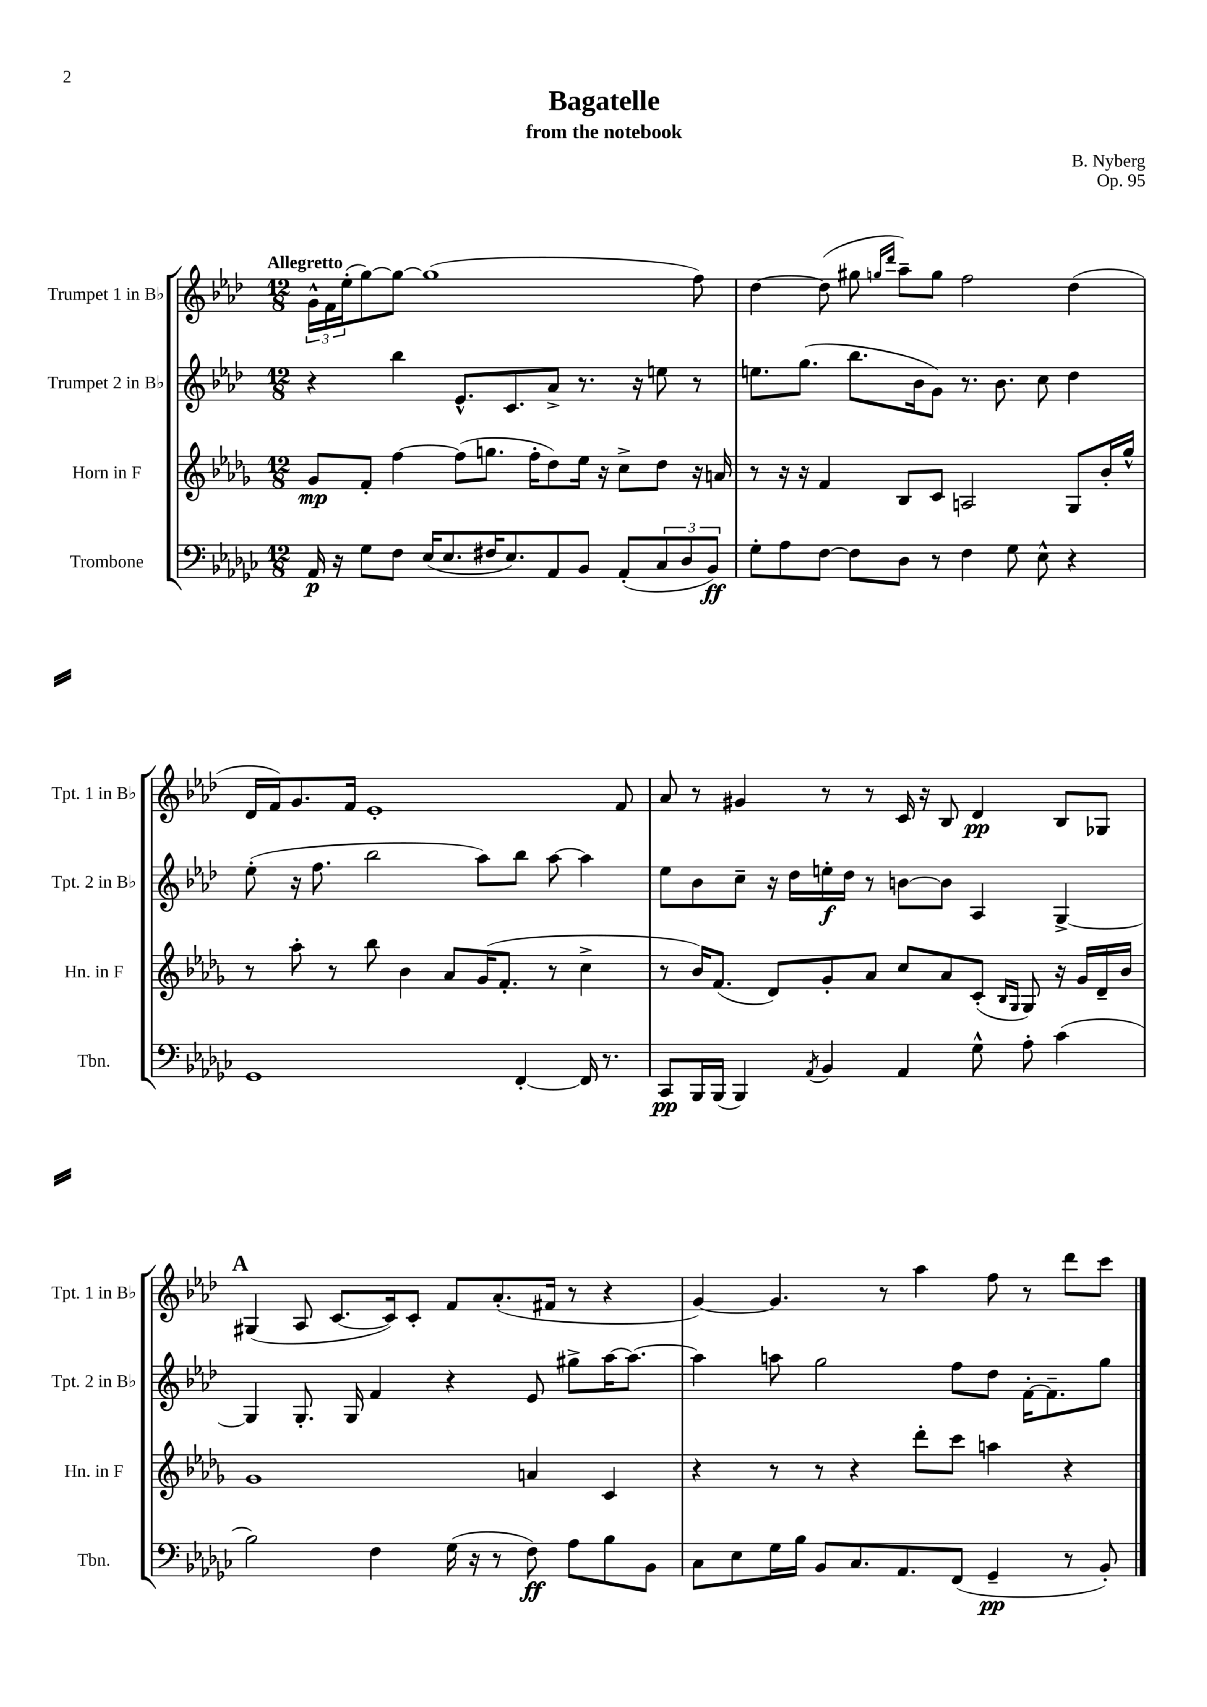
\header { title = "Bagatelle" composer = "B. Nyberg" subtitle = "from the notebook" opus = "Op. 95" }
<<
\new StaffGroup <<
\new Staff = "s0" \with { instrumentName = "Trumpet 1 in Bb" shortInstrumentName = "Tpt. 1 in Bb" } {
    \clef treble \key aes \major \numericTimeSignature \time 12/8 \tempo "Allegretto"
    \tuplet 3/2 { g'16-^ f'16 ees''16-.( } g''8~) g''8~ g''1( f''8) |
    des''4~ des''8( gis''8 \grace { g''16 des'''16 } aes''8--) g''8 f''2 des''4( |
    des'16 f'16) g'8. f'16 ees'1-. f'8 |
    aes'8 r8 gis'4 r8 r8 c'16 r16 bes8 des'4\pp bes8 ges8 |
    \mark \markup { \bold "A" } gis4( aes8 c'8.~ c'16) c'8-. f'8 aes'8.-.( fis'16 r8 r4 |
    g'4~) g'4. r8 aes''4 f''8 r8 des'''8 c'''8 \bar "|." |
}
\new Staff = "s1" \with { instrumentName = "Trumpet 2 in Bb" shortInstrumentName = "Tpt. 2 in Bb" } {
    \clef treble \key aes \major \numericTimeSignature \time 12/8
    r4 bes''4 ees'8.-^ c'8. aes'8-> r8. r16 e''8 r8 |
    e''8. g''8.( bes''8. bes'16 g'8) r8. bes'8. c''8 des''4 |
    ees''8-.( r16 f''8. bes''2 aes''8) bes''8 aes''8~ aes''4 |
    ees''8 bes'8 c''8-- r16 des''16 e''16-.\f des''16 r8 b'8~ b'8 aes4 g4~-> |
    \mark \markup { \bold "A" } g4 g8.-. g16 f'4 r4 ees'8 gis''8-> aes''16~ aes''8.~ |
    aes''4 a''8 g''2 f''8 des''8 f'16~-. f'8.-- g''8 \bar "|." |
}
\new Staff = "s2" \with { instrumentName = "Horn in F" shortInstrumentName = "Hn. in F" } {
    \clef treble \key des \major \numericTimeSignature \time 12/8
    ges'8\mp f'8-. f''4~ f''8( g''8. f''16-. des''8) ees''16 r16 c''8-> des''8 r16 a'16 |
    r8 r16 r16 f'4 bes8 c'8 a2 ges8 bes'16-. ges''16-^ |
    r8 aes''8-. r8 bes''8 bes'4 aes'8 ges'16( f'8.-. r8 c''4-> |
    r8 bes'16) f'8.( des'8) ges'8-. aes'8 c''8 aes'8 c'8-.( \grace { bes16 ges16 } ges8) r16 ges'16 des'16-- bes'16 |
    \mark \markup { \bold "A" } ges'1 a'4 c'4 |
    r4 r8 r8 r4 des'''8-. c'''8 a''4 r4 \bar "|." |
}
\new Staff = "s3" \with { instrumentName = "Trombone" shortInstrumentName = "Tbn." } {
    \clef bass \key ges \major \numericTimeSignature \time 12/8
    aes,16\p r16 ges8 f8 ees16( ees8. fis16 ees8.) aes,8 bes,8 aes,8-.( \tuplet 3/2 { ces8 des8 bes,8\ff) } |
    ges8-. aes8 f8~ f8 des8 r8 f4 ges8 ees8-^ r4 |
    ges,1 f,4~-. f,16 r8. |
    ces,8\pp bes,,16 bes,,16( bes,,4) \acciaccatura { aes,8 } bes,4 aes,4 ges8-^ aes8-. ces'4( |
    \mark \markup { \bold "A" } bes2) f4 ges16( r16 r8 f8\ff) aes8 bes8 bes,8 |
    ces8 ees8 ges16 bes16 bes,8 ces8. aes,8. f,8( ges,4--\pp r8 bes,8-.) \bar "|." |
}
>>
>>
\layout { \context { \Score \remove "Bar_number_engraver" } }
